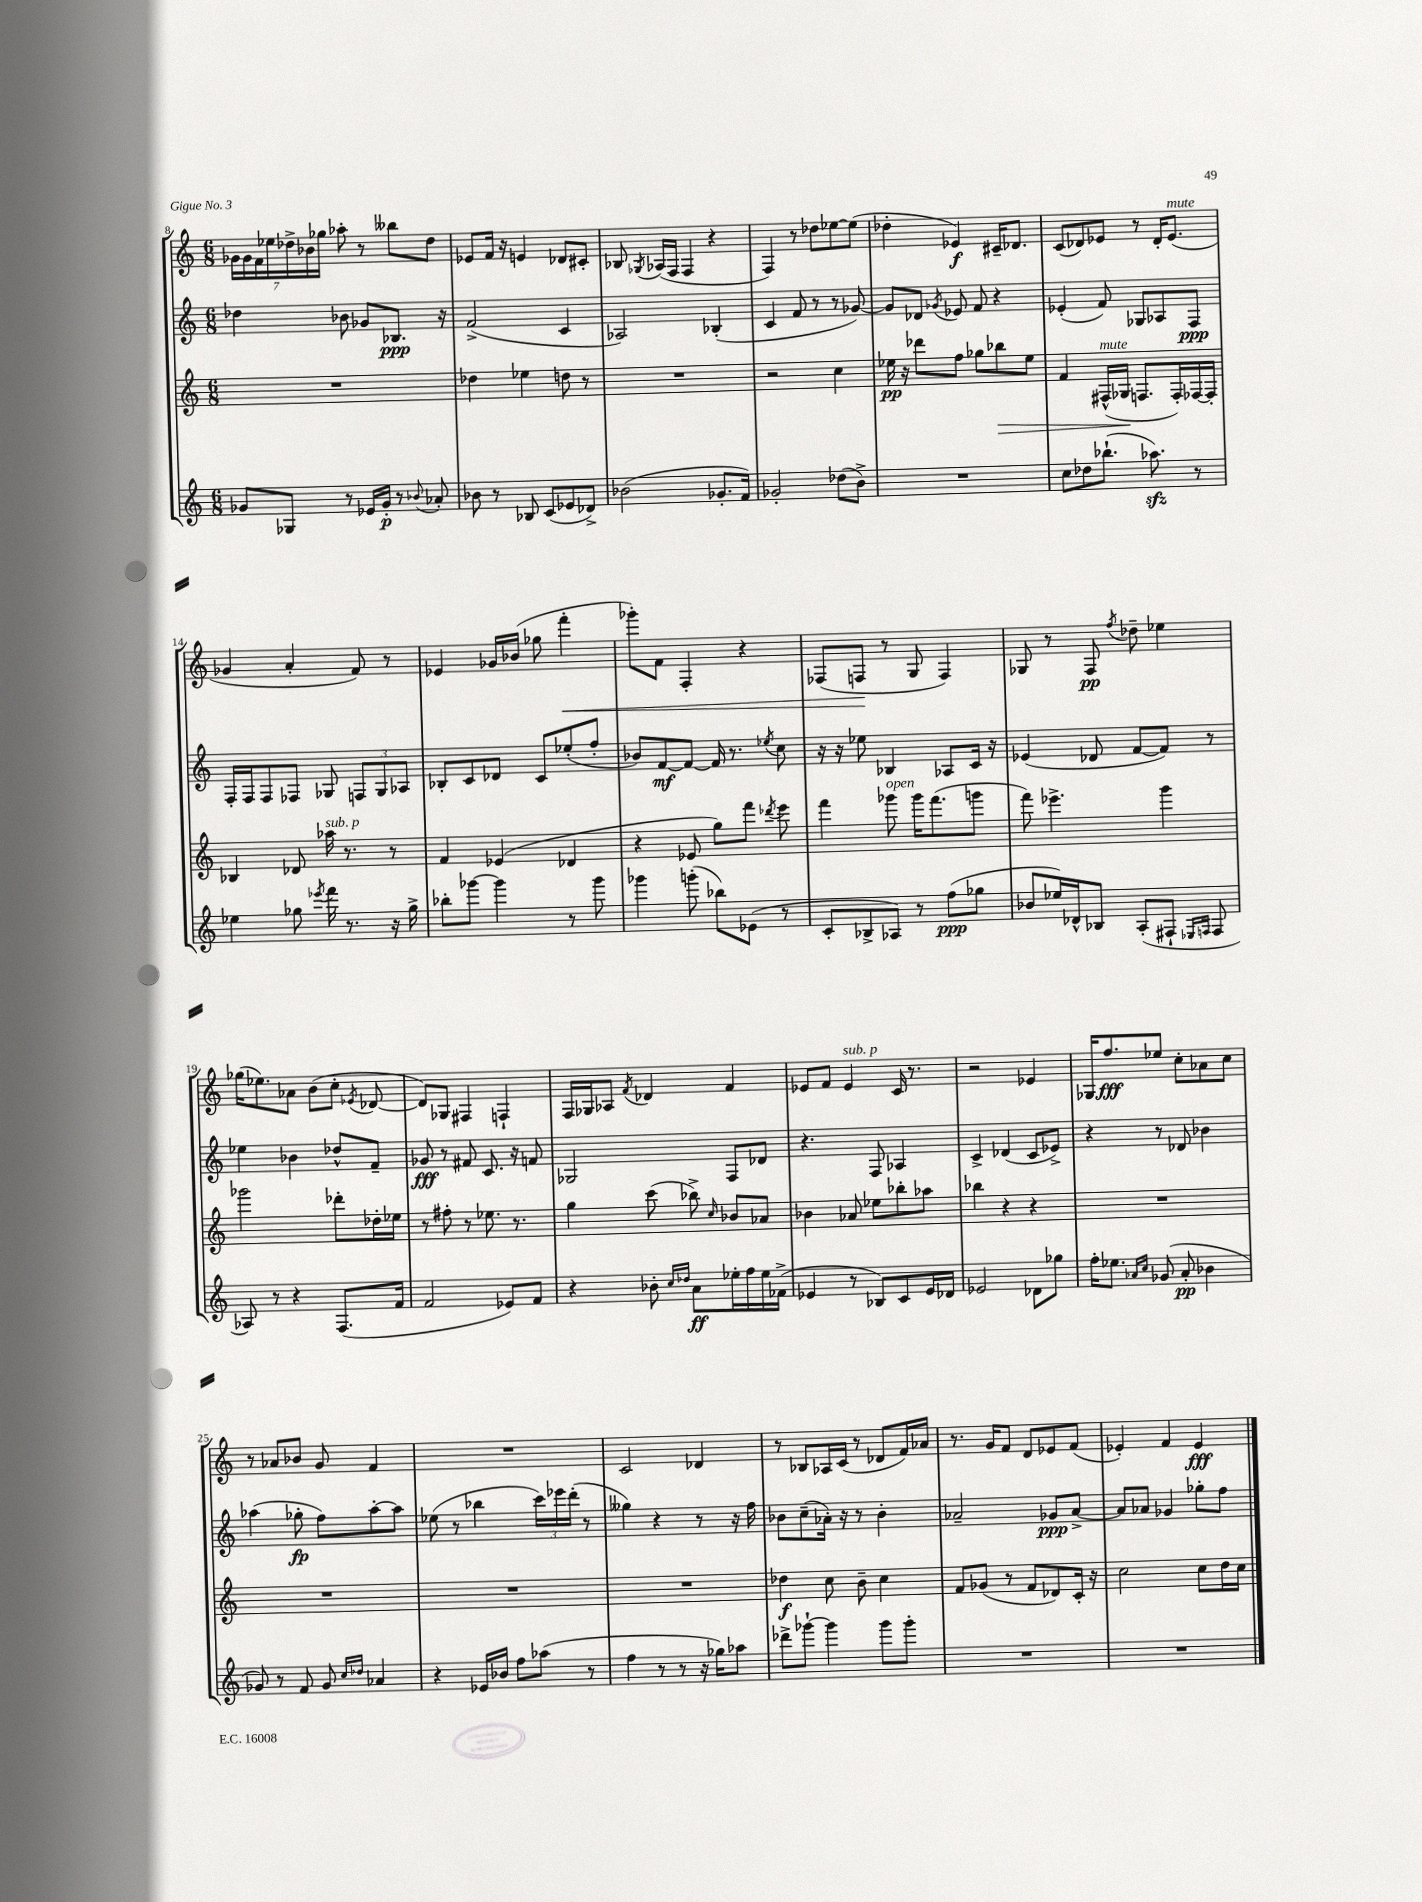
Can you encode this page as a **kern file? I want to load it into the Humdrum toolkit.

**kern	**kern	**kern	**kern
*staff4	*staff3	*staff2	*staff1
*clefG2	*clefG2	*clefG2	*clefG2
*k[]	*k[]	*k[]	*k[]
*M6/8	*M6/8	*M6/8	*M6/8
8g-	2.r	4dd-	28g-
.	.	.	28g-
.	.	.	28f
.	.	.	28ee-
8G-	.	.	.
.	.	.	28dd-^
.	.	.	28b-
.	.	.	28gg-
8r	.	8b-	8aa-'
16e-	.	8g-	8r
16g-'	.	.	.
8r	.	8.B-	8bb--
8qqb-	.	.	.
8a-'	.	.	8dd-
.	.	16r	.
=	=	=	=
8b-	4dd-	(2f^	8e-
8r	.	.	16f
.	.	.	16r
8B-	4ee-	.	4e
(8c	.	.	.
8e-	8dd	4c	8d-
8d-^)	8r	.	8c#'
=	=	=	=
(2b-	2.r	2A-)	8B-
.	.	.	8qG-
.	.	.	(16A-
.	.	.	16F
.	.	.	4F
8.g-'	.	(4B-'	4r
16f)	.	.	.
=	=	=	=
2g-'	2r	4c	4F)
.	.	8f	8r
.	.	8r	8dd-
(8dd-	4cc	8r	[8ee-
8b^)	.	[8g-)	(8ee-]
=	=	=	=
2.r	16ee-	8g-]	4dd-'
.	16r	.	.
.	8ddd-	8d-	.
.	.	8qg-	.
.	8ff	8e-	4e-)
.	8gg-	8f	.
.	8bb-	4r	16c#~
.	.	.	8.d-
.	8ee-	.	.
=	=	=	=
8cc	4f	(4e-'	(8c
8dd-	.	.	8d-)
(8.bb-`	(16F#^^	8f)	8e-
.	16G-	.	.
.	8.F	8G-	8r
8.aa-)	.	.	.
.	.	8A-	16d-'
.	16F')	.	(8.e-
8r	[16F-	8F	.
.	16F-']	.	.
=	=	=	=
4ee-	4B-	16F'	4g-
.	.	16F	.
.	.	8F	.
8gg-	8d-	8F-	4a'
8qeee-	.	.	.
16fff	16aa-	8G-	.
8.r	8.r	.	.
.	.	12F	8f)
.	.	12G-	.
16r	8r	.	8r
.	.	12A-	.
16gg-^	.	.	.
=	=	=	=
8bb-'	4f	8B-'	4e-
[8ggg-	.	8c	.
4ggg-]	(4e-	8d-	16g-
.	.	.	(16b-
.	.	8c	8gg-
8r	4d-	(8ee-'	4fff'
8ggg-	.	8ff'	.
=	=	=	=
4ggg-	4r	8b-)	8ggg-')
.	.	[8f	8f
(8ggg'	8e-	8f_	4F'
8bb-)	8gg)	16f]	.
.	.	8.r	.
(8e-	8fff	.	4r
.	8qddd-	8qee-	.
8r	8eee	8cc	.
=	=	=	=
8c'	4fff	16r	(8F-
.	.	16r	.
8B-^	.	8ee-	8F
8A-)	8ggg-	4B-	8r
8r	16ggg-	.	8G
.	(8.fff	.	.
(8ff	.	8A-	4F)
8gg-	8ggg	16c	.
.	.	16r	.
=	=	=	=
8b-	8fff)	(4e-	8G-
16ee-)	4.eee-^	.	8r
16d-^^	.	.	.
8B-	.	8d-	8F
.	.	.	8qff
(8A'	.	[8f	8dd-~
8F#`	4ggg	8f])	4ee-
16qqE-	.	.	.
16qqF	.	.	.
8F	.	8r	.
=	=	=	=
8A-)	2ggg-	4ee-	(16gg-
.	.	.	8.ee-)
8r	.	.	.
4r	.	4b-	8a-
.	.	.	(8b
(8.F	8ddd-'	8dd-^^	8cc'
.	.	.	8qe-
.	16dd-'	8f~	[8d-
16f	16ee-	.	.
=	=	=	=
2f	8r	8g-	8d-])
.	8ff#'	8r	8G-
.	8r	8f#	4F#
.	8.ee-	8.c	.
8e-)	.	.	4F`
.	8.r	16r	.
8f	.	8f	.
=	=	=	=
4r	4gg	2G-	16F
.	.	.	16G-
.	.	.	8A-
.	.	.	8qf
8b-'	(8ccc	.	4d-
16qqcc	.	.	.
16qqdd-	.	.	.
8a	8bb-^)	.	.
.	16qqcc	.	.
16ee-'	8b-	8F	4f
16ff	.	.	.
16ee-	8a-	8d-	.
(16f-^	.	.	.
=	=	=	=
4e-	4b-	4.r	8e-
.	.	.	8f
8r	8a-	.	4e-
8B-)	8ee-	8F	.
8c	8bb-'	4A-	16c
.	.	.	8.r
16e-	8aa-	.	.
16d-	.	.	.
=	=	=	=
2e-	4bb-	4c^	2r
.	4r	(4d-	.
8d-	4r	8c	4e-
8gg-	.	8e-^)	.
=	=	=	=
16ff'	2.r	4r	16G-
8.ee-	.	.	8.ff
16qqa-	.	.	.
16qqcc	.	.	.
(8g-	.	8r	8ee-
8a-'	.	8d-	8cc'
4b-	.	4b-	8a-
.	.	.	8cc
=	=	=	=
8g-)	2.r	(4aa-	8r
8r	.	.	8a-
8f	.	8gg-'	8b-
8g-	.	8ff)	8g
16qqcc	.	.	.
16qqdd-	.	.	.
4a-	.	[8aa-'	4f
.	.	8aa-]	.
=	=	=	=
4r	2.r	(8ee-	2.r
.	.	8r	.
16e-	.	4bb-	.
16b-	.	.	.
8ff	.	.	.
(8aa-	.	24ccc)	.
.	.	24eee-	.
.	.	(24ddd'	.
8r	.	8r	.
=	=	=	=
4ff	2.r	4gg--)	2c
8r	.	4r	.
8r	.	.	.
16r	.	8r	4d-
16gg-)	.	.	.
8aa-	.	16r	.
.	.	16ff	.
=	=	=	=
8ddd-^	4dd-	8b-	8r
[8ggg-`	.	(8cc~	8B-
4ggg-]	8cc	16a-')	16A-
.	.	16r	(16c
.	8b~	8r	8r
8ggg-	4cc	4b-'	8d-
8ggg-'	.	.	16f)
.	.	.	16a-
=	=	=	=
2.r	8f	2a-~	8.r
.	(8g-	.	.
.	.	.	16g
.	8r	.	8f
.	8f	.	8d
.	8d-)	8g-	8e-
.	16c'	[8a-^	(8f
.	16r	.	.
=	=	=	=
2.r	2cc	8a-]	4e-')
.	.	8a-	.
.	.	4g-	4f
.	8cc	8gg-'	4e-
.	16dd	8ff	.
.	16cc	.	.
==	==	==	==
*-	*-	*-	*-
